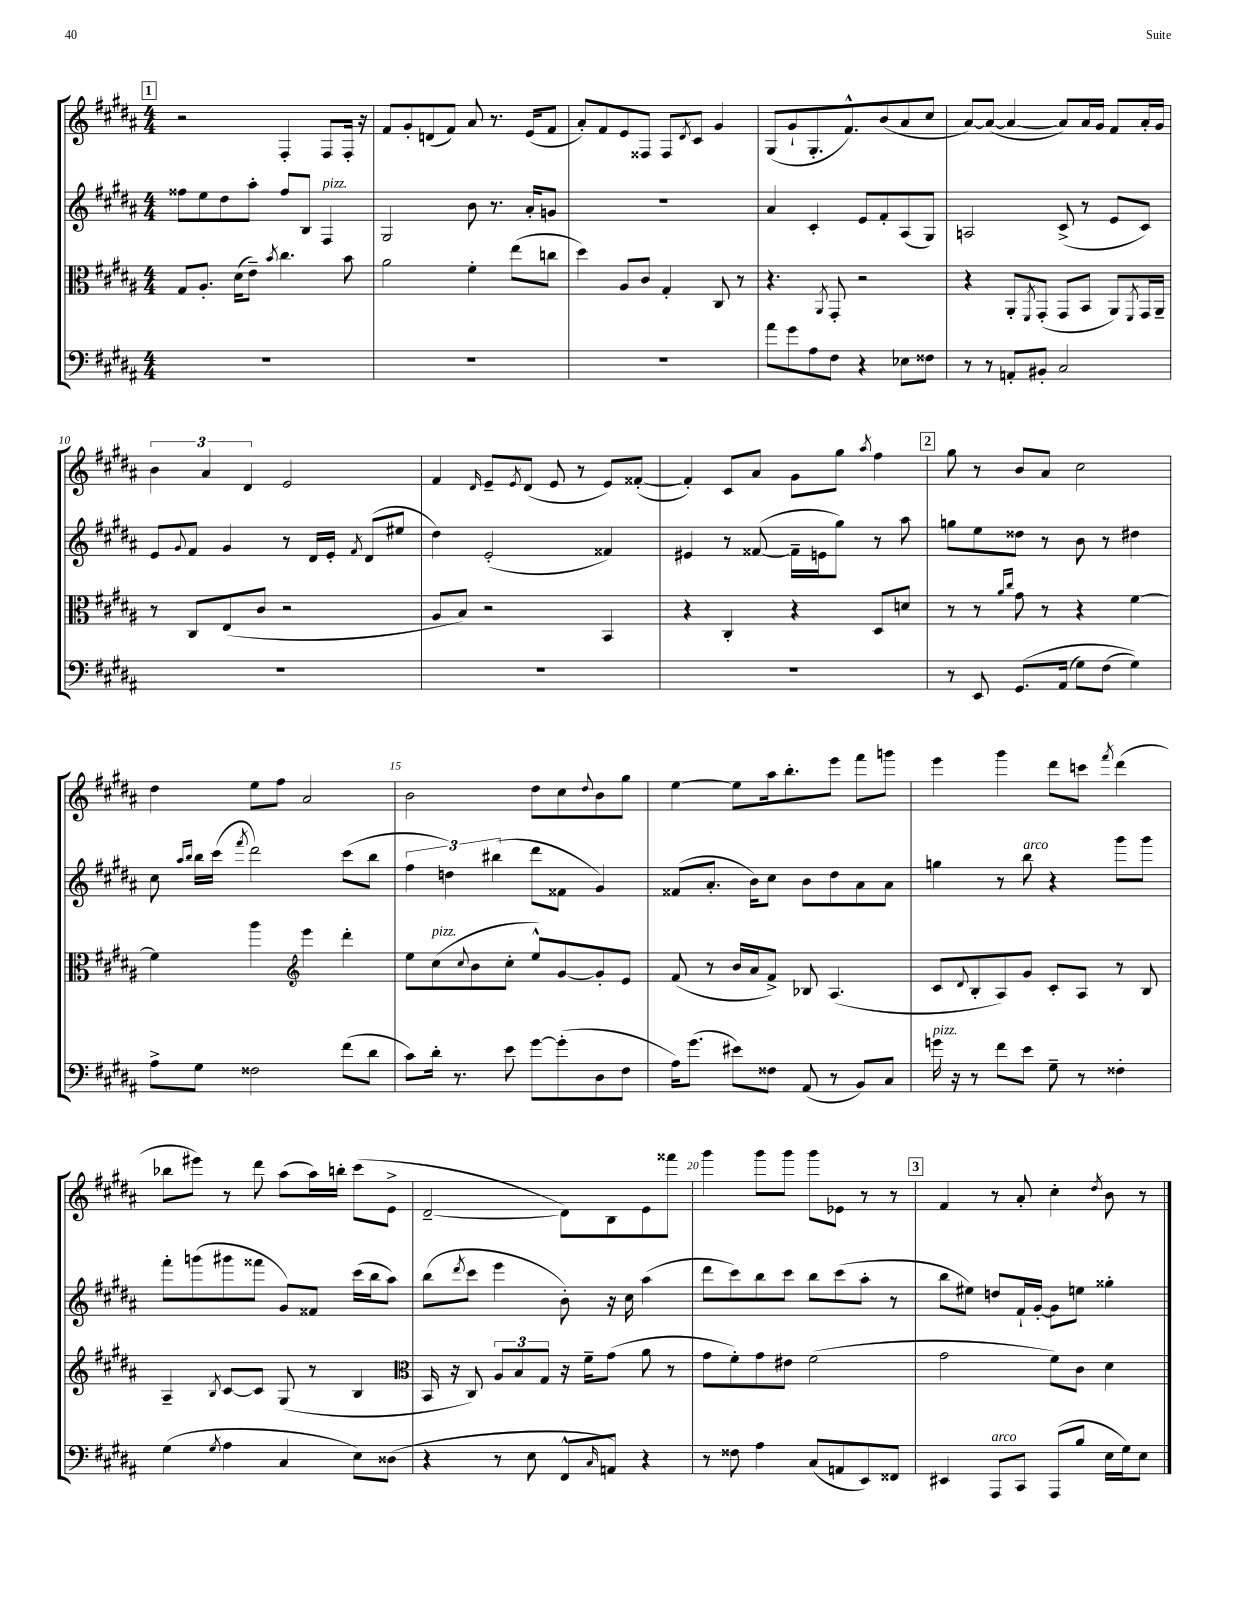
<<
\new StaffGroup <<
\new Staff = "s0" {
    \clef treble \key b \major \numericTimeSignature \time 4/4
    \mark \markup { \box "1" } r2 fis4-. fis8 fis16-. r16 |
    fis'8 gis'8-. d'8( fis'8) ais'8 r8. e'16( fis'8 |
    ais'8-.) fis'8 e'8 fisis8 fisis8 \acciaccatura { dis'8 } cis'8 gis'4 |
    gis8( gis'8-! gis8.-. fis'8.-^) b'8( ais'8 cis''8 |
    ais'8~) ais'8~( ais'4~ ais'8) ais'16 gis'16 fis'8 ais'16-. gis'16 |
    \tuplet 3/2 { b'4 ais'4 dis'4 } e'2 |
    fis'4 \grace { dis'16 } e'8-- \acciaccatura { e'8 } dis'8( e'8 r8 e'8) fisis'8~-.( |
    fisis'4-.) cis'8 ais'8 gis'8 gis''8 \acciaccatura { ais''8 } fis''4 |
    \mark \markup { \box "2" } gis''8 r8 b'8 ais'8 cis''2 |
    dis''4 e''8 fis''8 ais'2 |
    b'2 dis''8 cis''8 \appoggiatura { dis''8 } b'8 gis''8 |
    e''4~ e''8 ais''16 b''8.-. e'''8 fis'''8 g'''8 |
    e'''4 gis'''4 dis'''8 c'''8 \acciaccatura { fis'''8 } dis'''4( |
    bes''8 eis'''8) r8 dis'''8 ais''8( ais''16) b''16-. cis'''8( e'8-> |
    dis'2~-- dis'8) b8 e'8 fisis'''8 |
    gis'''4 gis'''8 gis'''8 gis'''8 ees'8 r8 r8 |
    \mark \markup { \box "3" } fis'4 r8 ais'8-. cis''4-. \acciaccatura { dis''8 } b'8 r8 \bar "|." |
}
\new Staff = "s1" {
    \clef treble \key b \major \numericTimeSignature \time 4/4
    \mark \markup { \box "1" } fisis''8 e''8 dis''8 ais''8-. fisis''8 b8 fis4^\markup { \italic "pizz." } |
    gis2 b'8 r8. ais'16-. g'8 |
    R1 |
    ais'4 cis'4-. e'8 fis'8-. ais8( gis8) |
    a2 cis'8->( r8 e'8 cis'8) |
    e'8 \appoggiatura { gis'8 } fis'8 gis'4 r8 dis'16 e'16-. \acciaccatura { fis'8 } dis'8( eis''8 |
    dis''4) e'2-.( fisis'4) |
    eis'4 r8 fisis'8~( fisis'16-- e'16 gis''8) r8 ais''8 |
    \mark \markup { \box "2" } g''8 e''8 disis''8 r8 b'8 r8 dis''4 |
    cis''8 \grace { ais''16 b''16 } b''16 cis'''16( \acciaccatura { fis'''8 } dis'''2) cis'''8( b''8 |
    \tuplet 3/2 { fis''4 d''4) bis''4( } dis'''8 fisis'8 gis'4) |
    fisis'8( ais'8.-. b'16) cis''8 b'8 dis''8 ais'8 ais'8 |
    g''4 r8 b''8^\markup { \italic "arco" } r4 gis'''8 gis'''8 |
    fis'''8-. g'''8( gis'''8 fisis'''8 gis'8) fisis'8 cis'''16( b''16 ais''8) |
    b''8( \acciaccatura { dis'''8 } cis'''8 e'''4 b'8-.) r16 cis''16 ais''4( |
    dis'''8 cis'''8) b''8 cis'''8 b''8 cis'''8( ais''8-. r8 |
    \mark \markup { \box "3" } b''8 eis''8) d''8 fis'16-! gis'16~-. gis'8 e''8 gisis''4-. \bar "|." |
}
\new Staff = "s2" {
    \clef alto \key b \major \numericTimeSignature \time 4/4
    \mark \markup { \box "1" } gis8 ais8.-. dis'16( e'8--) \acciaccatura { b'8 } cis''4. b'8 |
    ais'2 fis'4-. e''8( c''8 |
    dis''4) ais8 cis'8 gis4-. cis8 r8 |
    r4. \acciaccatura { ais,8 } gis,8-. r2 |
    r4 ais,8-. \acciaccatura { fis,8 } gis,8-.( gis,8 b,8 ais,8) \acciaccatura { fis,8 } gis,16 ais,16-- |
    r8 cis8 e8( cis'8 r2 |
    ais8 b8) r2 b,4 |
    r4 cis4-. r4 dis8 d'8 |
    \mark \markup { \box "2" } r8 r8 \grace { ais'16 cis''16 } gis'8 r8 r4 fis'4~ |
    fis'4 ais''4 \clef treble e'''4 dis'''4-. |
    e''8 cis''8^\markup { \italic "pizz." }( \appoggiatura { cis''8 } b'8 cis''8-. e''8-^) gis'8~ gis'8-. e'8 |
    fis'8( r8 b'16 ais'16 fis'8->) bes8 ais4.( |
    cis'8 \appoggiatura { dis'8 } b8-. ais8) gis'8 cis'8-. ais8 r8 b8 |
    ais4-- \acciaccatura { b8 } cis'8~ cis'8 gis8( r8 b4 |
    \clef alto b,16 r16 cis8) \tuplet 3/2 { ais8 b8 gis8 } r16 fis'16-- gis'8( ais'8 r8 |
    gis'8 fis'8-.) gis'8 eis'8 fis'2( |
    \mark \markup { \box "3" } gis'2 fis'8) cis'8 dis'4 \bar "|." |
}
\new Staff = "s3" {
    \clef bass \key b \major \numericTimeSignature \time 4/4
    \mark \markup { \box "1" } R1 |
    R1 |
    R1 |
    ais'8 gis'8 ais8 fis8 r4 ees8 fisis8 |
    r8 r8 a,8-. bis,8-. cis2 |
    R1 |
    R1 |
    R1 |
    \mark \markup { \box "2" } r8 e,8 gis,8.\( ais,16( gis8) fis8( gis4)\) |
    ais8-> gis8 fisis2 fis'8( dis'8 |
    cis'8) dis'16-. r8. e'8 gis'8~ gis'8-.( dis8 fis8 |
    ais16) gis'8.( eis'8) fisis8 ais,8( r8 b,8) cis8 |
    g'16^\markup { \italic "pizz." } r16 r8 fis'8 e'8 gis8-- r8 fisis4-. |
    gis4( \acciaccatura { gis8 } ais4 cis4 e8) disis8( |
    r4 r8 e8 fis,8-^ \grace { cis16 } a,8) r4 |
    r8 fisis8 ais4 cis8( a,8 e,8) fisis,8 |
    \mark \markup { \box "3" } eis,4 ais,,8^\markup { \italic "arco" } cis,8 ais,,8( b8 e16 gis16) e8 \bar "|." |
}
>>
>>
\layout { \context { \Score currentBarNumber = #5 \override BarNumber.break-visibility = ##(#f #t #t) barNumberVisibility = #(every-nth-bar-number-visible 5) } }
